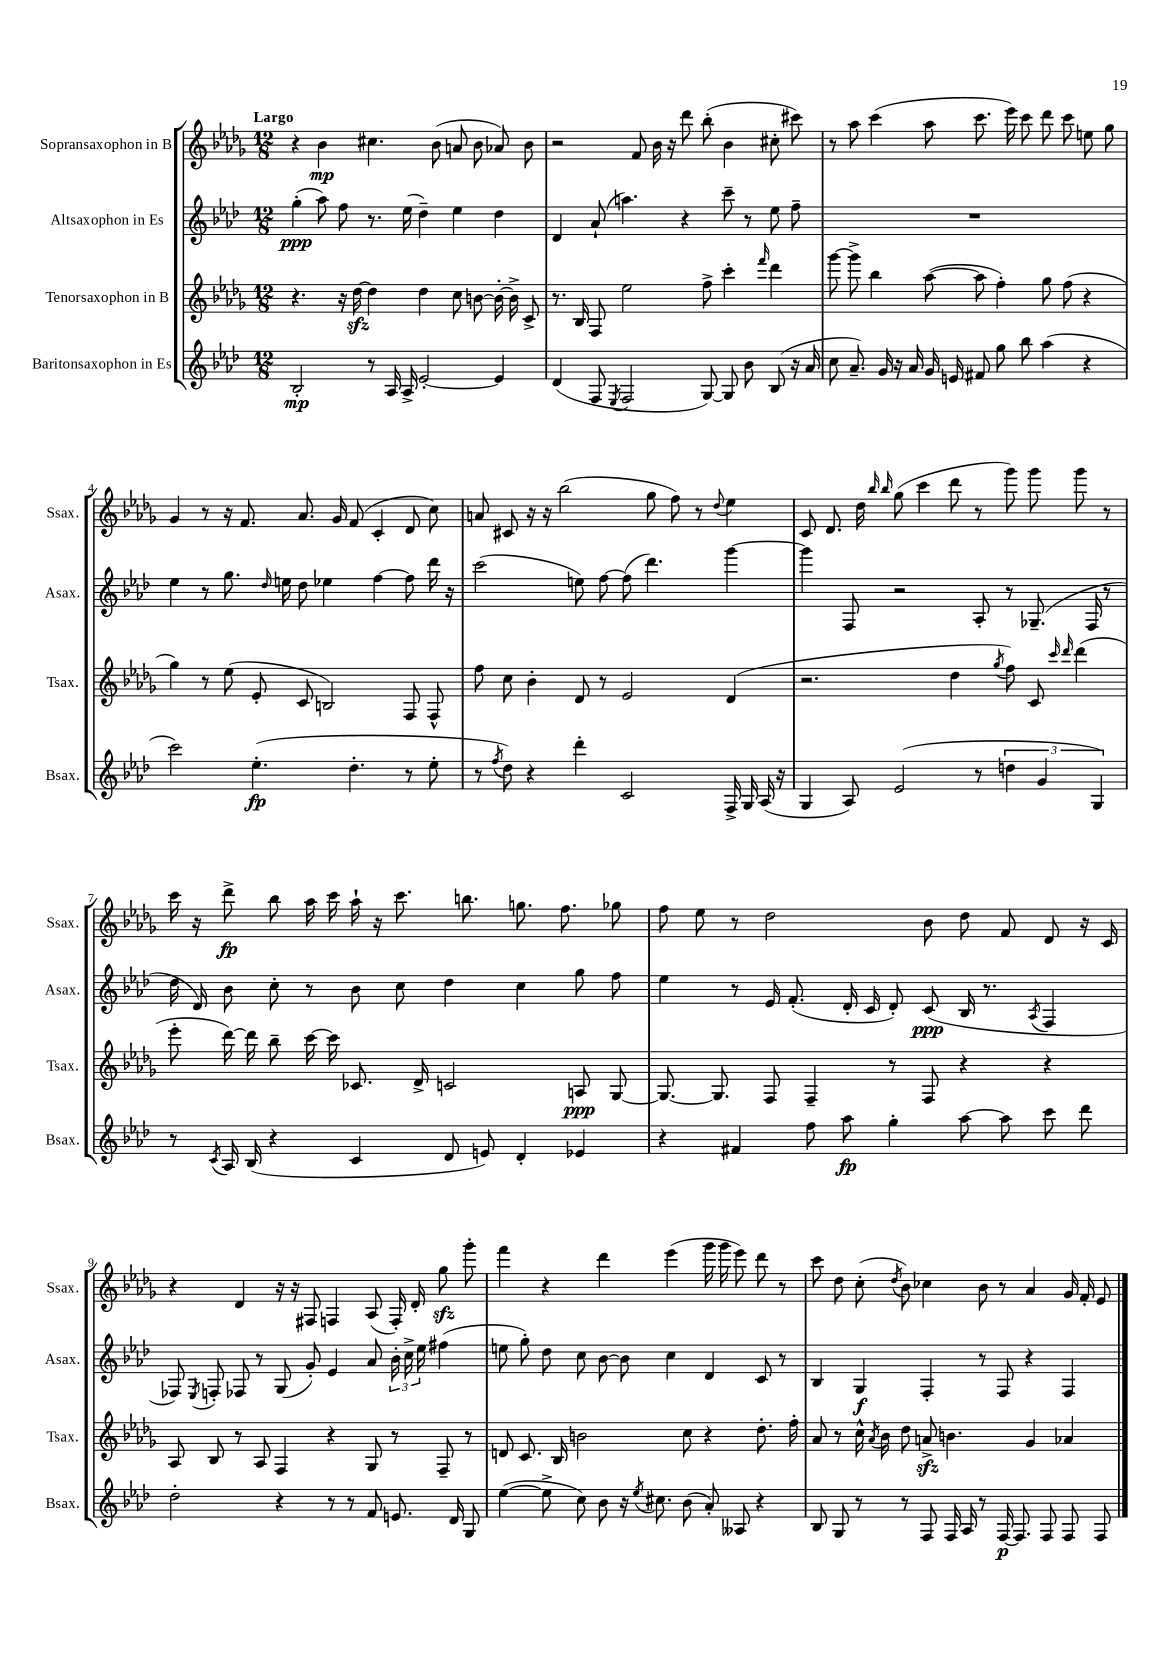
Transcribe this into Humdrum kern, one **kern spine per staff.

**kern	**kern	**kern	**kern
*staff4	*staff3	*staff2	*staff1
*clefG2	*clefG2	*clefG2	*clefG2
*k[b-e-a-d-]	*k[b-e-a-d-g-]	*k[b-e-a-d-]	*k[b-e-a-d-g-]
*M12/8	*M12/8	*M12/8	*M12/8
2B-'	4.r	(4gg'	4r
.	.	8aa-)	4b-
.	16r	8ff	.
.	[16dd-	.	.
8r	4dd-]	8.r	4.cc#
16A-	.	.	.
16A-^	.	(16ee-	.
[2e-'	4dd-	4dd-~)	.
.	.	.	(8b-
.	8cc	4ee-	8a
.	[8b	.	8b-
4e-]	16b'_	4dd-	8a-)
.	16b^]	.	.
.	8c^	.	8b-
=	=	=	=
(4d-	8.r	4d-	2r
.	16B-	.	.
8F	8F	(8a-`	.
8qE-	.	.	.
2F	2ee-	4.aa)	.
.	.	.	8f
.	.	.	16b-
.	.	.	16r
.	.	4r	8ddd-
[8G)	8ff^	.	(8bb-'
8G]	4ccc'	8ccc~	4b-
8b-	.	8r	.
.	16qqfff	.	.
(8B-	4ddd-	8ee-	8cc#'
16r	.	8ff~	8ccc#)
16a-	.	.	.
=	=	=	=
8cc	[8ggg-	1.r	8r
8.a-~)	8ggg-^]	.	8aa-
.	4bb-	.	(4ccc
16g	.	.	.
16r	.	.	.
16a-	.	.	.
16g	([8aa-	.	8aa-
16e	.	.	.
8f#	8aa-]	.	8.ccc
8gg	4ff')	.	.
.	.	.	16eee-)
8bb-	.	.	8ccc
(4aa-	8gg-	.	8ddd-
.	(8ff	.	8ccc
4r	4r	.	8ee
.	.	.	8gg-
=	=	=	=
2ccc)	4gg-)	4ee-	4g-
.	8r	8r	8r
.	(8ee-	8.gg	16r
.	.	.	8.f
(4.ee-'	8e-'	.	.
.	.	16qqdd-	.
.	.	16ee	.
.	8c	8dd-	8.a-
.	2B)	4ee-	.
.	.	.	16g-
4.dd-'	.	.	(8f
.	.	[4ff	4c'
8r	8F	8ff]	8d-
8ee-'	8F^^	16ddd-	8cc)
.	.	16r	.
=	=	=	=
8r	8ff	(2ccc	8a
8qff	.	.	.
8dd-)	8cc	.	8c#
4r	4b-'	.	16r
.	.	.	16r
.	.	.	(2bb-
4ddd-'	8d-	8ee)	.
.	8r	[8ff	.
2c	2e-	(8ff]	.
.	.	4.ddd-)	8gg-
.	.	.	8ff)
.	.	.	8r
.	.	.	8qqdd-
16F^	(4d-	[4ggg	4ee-
16G	.	.	.
(16A-	.	.	.
16r	.	.	.
=	=	=	=
4G	2.r	4ggg]	8c
.	.	.	8.d-
8A-)	.	8F	.
.	.	.	16dd-
.	.	.	16qqbb-
.	.	.	16qqbb-
(2e-	.	2r	(8gg-
.	.	.	4ccc
.	4dd-	.	8ddd-
8r	.	8A-'	8r
.	8qgg-	.	.
6dd	8ff)	8r	8ggg-)
.	8c	(8.G-~	8ggg-
6g	.	.	.
.	16qqccc	.	.
.	16qqddd-	.	.
.	(4ddd-	.	8ggg-
.	.	16F	.
6G)	.	.	.
.	.	8r	8r
=	=	=	=
8r	8eee-'	16dd-	16ccc
.	.	16d-)	16r
8qc	.	.	.
16A-	[16ddd-)	8b-	8ddd-^
(16B-	16ddd-]	.	.
4r	8bb-~	8cc'	8bb-
.	[16ccc	8r	16aa-
.	16ccc]	.	16ccc
4c	8.c-	8b-	16aa-`
.	.	.	16r
.	.	8cc	8.ccc
.	16d-^	.	.
8d-	2c	4dd-	.
.	.	.	8.bb
8e)	.	.	.
4d-'	.	4cc	8.gg
.	.	.	8.ff
4e-	8A	8gg	.
.	[8G-	8ff	8gg-
=	=	=	=
4r	8.G-_	4ee-	8ff
.	.	.	8ee-
.	8.G-]	.	.
4f#	.	8r	8r
.	8F	16e-	2dd-
.	.	(8.f'	.
8ff	4F~	.	.
8aa-	.	16d-'	.
.	.	16c	.
4gg'	8r	8d-')	.
.	8F	(8c	8b-
[8aa-	4r	16B-	8dd-
.	.	8.r	.
8aa-]	.	.	8f
.	.	8qA-	.
8ccc	4r	4F	8d-
8ddd-	.	.	16r
.	.	.	16c
=	=	=	=
2dd-'	8A-	8F-)	4r
.	.	8qE-	.
.	8B-	8F'	.
.	8r	8F-	4d-
.	8A-	8r	.
4r	4F	(8G	16r
.	.	.	16r
.	.	8g')	8F#
8r	4r	4e-	4F
8r	.	.	.
8f	8G-	8a-	(8A-
8.e	8r	24b-'	16F')
.	.	24cc^	.
.	.	.	16d-'
.	.	24ee-	.
.	8F~	(4ff#	8gg-
16d-	.	.	.
8G	8r	.	8ggg-'
=	=	=	=
([4ee-	8d	8ee	4fff
.	8.c	8gg')	.
8ee-^]	.	8dd-	4r
.	16B-	.	.
8cc)	2b	8cc	.
8b-	.	[8b-	4ddd-
16r	.	8b-]	.
8qee-	.	.	.
8.cc#	.	.	.
.	.	4cc	(4eee-
(8b-	8cc	.	.
8a-')	4r	4d-	16ggg-
.	.	.	16ggg-
8A--	.	.	8eee-)
4r	8.dd-'	8c	8ddd-
.	.	8r	8r
.	16ff'	.	.
=	=	=	=
8B-	8a-	4B-	8ccc
8G	8r	.	8dd-
8r	16cc^^	4G	(8cc'
.	8qa-	.	.
.	16b-	.	.
.	.	.	8qdd-
8r	8dd-	.	8b-)
8F	8a^	4F'	4cc-
16F	4.b	.	.
16A-	.	.	.
8r	.	8r	8b-
[16F	.	8F	8r
8.F]	.	.	.
.	4g-	4r	4a-
8F	.	.	.
8F	4a-	4F	16g-
.	.	.	16f'
8F	.	.	8e-
==	==	==	==
*-	*-	*-	*-
